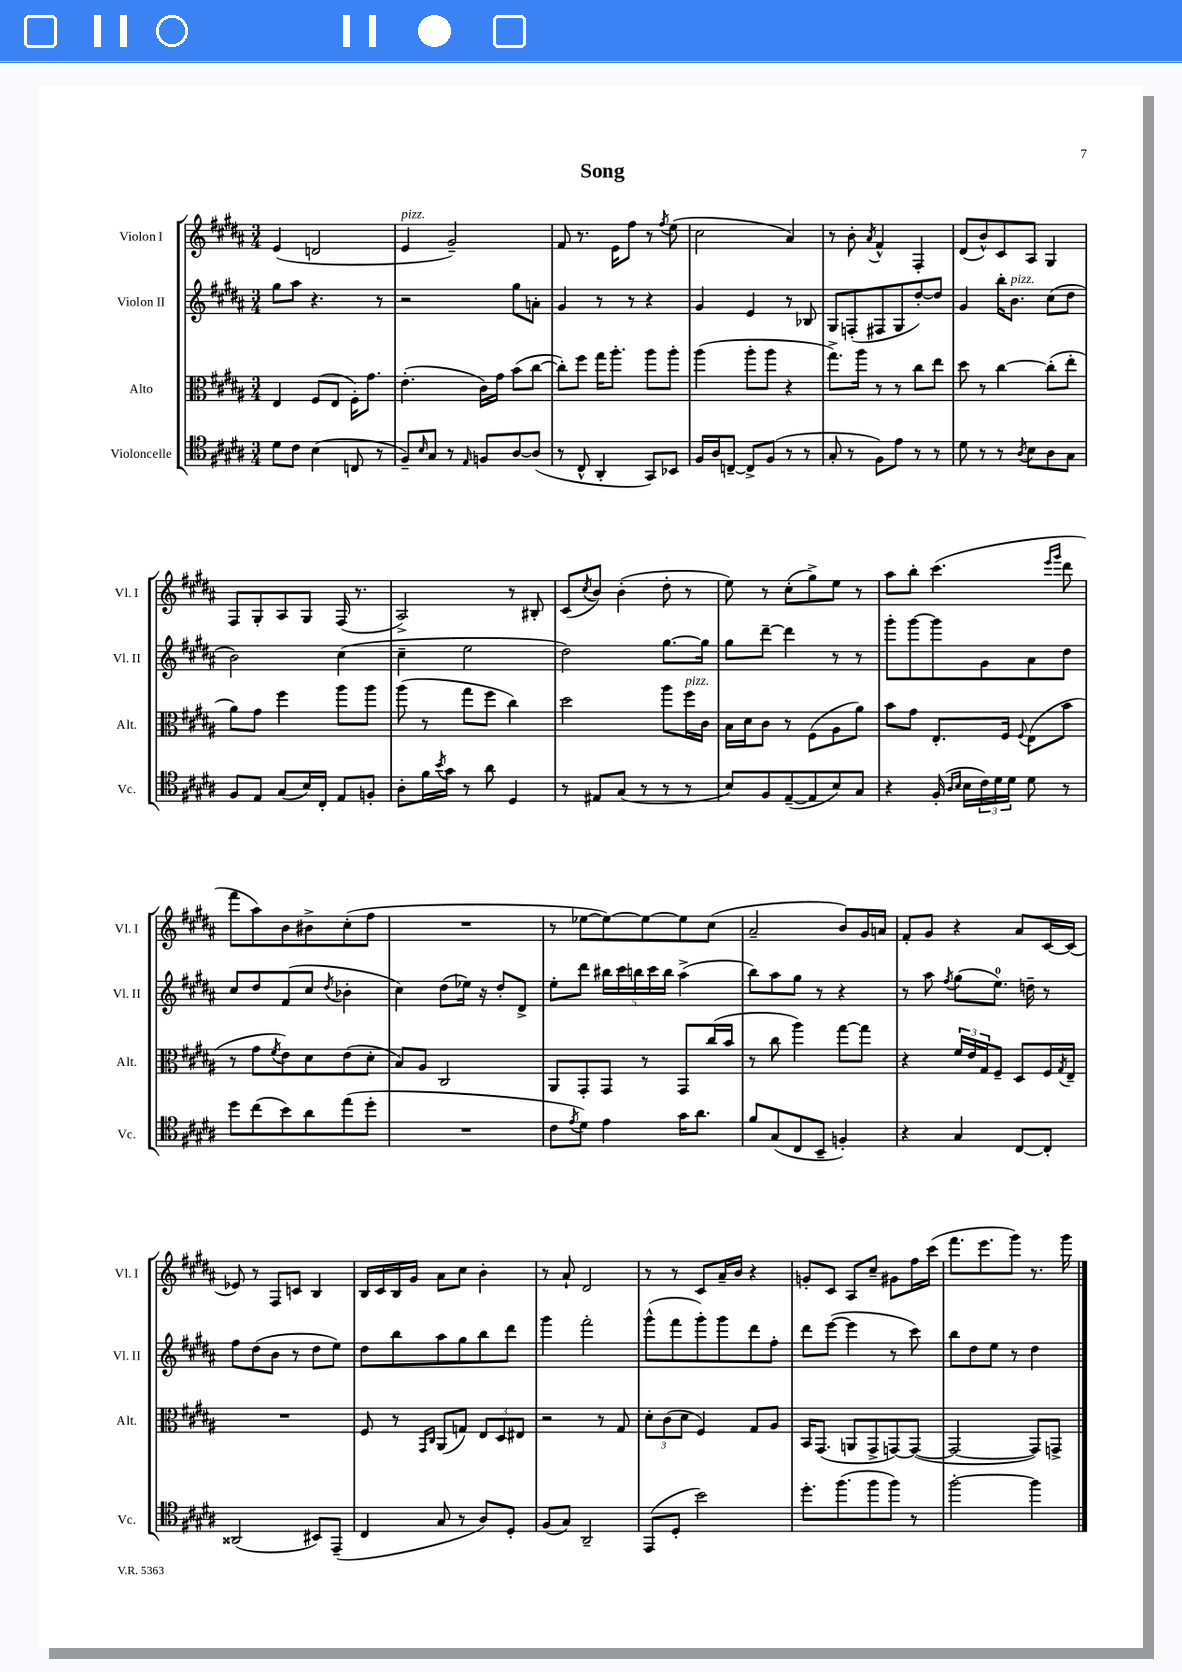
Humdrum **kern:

**kern	**kern	**kern	**kern
*part4	*part3	*part2	*part1
*staff4	*staff3	*staff2	*staff1
*I"Violoncelle	*I"Alto	*I"Violon II	*I"Violon I
*I'Vc.	*I'Alt.	*I'Vl. II	*I'Vl. I
*clefC4	*clefC3	*clefG2	*clefG2
*k[f#c#g#d#a#]	*k[f#c#g#d#a#]	*k[f#c#g#d#a#]	*k[f#c#g#d#a#]
*M3/4	*M3/4	*M3/4	*M3/4
=1	=1	=1	=1
8d#\L	4E/	8gg#\L	(4e/
8c#\J	.	8aa#\J	.
(4B\	(8F#/L	4.r	2dn/
.	8E/J	.	.
8Cn/	16F#'\KL)	.	.
.	8.g#\J	.	.
8r	.	8r	.
=2	=2	=2	=2
!	!	!	!LO:TX:a:i:t=pizz.
8F#~/L)	(4.e'\	2r	4e/
16qqB/	.	.	.
8G#/J	.	.	.
8r	.	.	2g#~/)
16qqE/	.	.	.
8Fn/L	16c#\LL)	.	.
.	16g#\JJ	.	.
[8A#/	(8b\L	8gg#\L	.
(8A#/J]	[8cc#\J	8an'\J	.
=3	=3	=3	=3
8r	8cc#'\L])	4g#/	8f#/
8C#^^/	8ff#\J	.	8.r
4AA#'/	16gg#\KL	8r	.
.	8.aa#'\J	.	16e\KL
.	.	8r	8ff#\J
8GG#/L)	8aa#\L	4r	8r
.	.	.	8qff#/
8BB-X/J	8aa#'\J	.	(8ee\
=4	=4	=4	=4
16F#/LL	(4aa#\	4g#/	2cc#\
16A#/J	.	.	.
[8Cn~/J	.	.	.
8C^/L]	8aa#'\L	4e/	.
(8F#/J	8aa#\J	.	.
8r	4r	8r	4a#/)
8r	.	8B-X/	.
=5	=5	=5	=5
8G#'/	8.gg#^\L)	8G#/L	8r
8r	.	(8Fn'/	8b'\
.	16aa#\Jk	.	.
.	.	.	8qa#/
8F#\L)	8r	8F#X/	4f#^^/
8e\J	8r	8G#/	.
8r	8cc#\L	[8dd#'/)	4F#'/
8r	8ee\J	8dd#/J]	.
=6	=6	=6	=6
8d#\	8dd#\	4g#/	(8d#/L
8r	8r	.	8b^^/)
8r	[4cc#\	16bb'\KL	8c#/
!	!	!LO:TX:a:i:t=pizz.	!
.	.	8.b\J	.
8qA#/	.	.	.
8B\L	.	.	8A#/J
8A#\	(8cc#'\L]	(8cc#\L	4G#/
8G#\J	8ee'\J	8dd#\J	.
!!LO:LB:g=z
=7	=7	=7	=7
8F#/L	8a#\L)	2b\)	8F#/L
8E/J	8g#\J	.	8G#'/
(8G#/L	4ff#\	.	8A#/
16B/L)	.	.	8G#/J
16C#'/JJ	.	.	.
8E/L	8aa#\L	(4cc#\	(16F#/
.	.	.	8.r
8Fn'/J	8aa#\J	.	.
=8	=8	=8	=8
8A#'\L	(8aa#\	4cc#~\	2A#^/)
16f#\L	8r	.	.
8qb/	.	.	.
16g#\JJ	.	.	.
8r	8gg#\L	2ee\	.
8a#\	8ff#\J	.	.
4D#/	4cc#\)	.	8r
.	.	.	8B#X'/
=9	=9	=9	=9
8r	2dd#\	2dd#\)	(8c#/L
.	.	.	8qcc#/
8E#X/L	.	.	8b/J)
(8G#/J	.	.	(4b'\
8r	.	.	.
8r	8aa#\L	[8.gg#\L	8dd#'\
!	!LO:TX:a:i:t=pizz.	!	!
8r	16ff#\L	.	8r
.	16c#\JJ	16gg#\Jk]	.
=10	=10	=10	=10
8B/L)	16B\LL	8gg#\L	8ee\)
.	16d#\J	.	.
8F#/	8c#\J	[8ddd#~\J	8r
([8E~/	8r	4ddd#\]	(8cc#'\L
8E/]	(8F#\L	.	8gg#^\)
8B/)	8A#\	8r	8ee\J
8G#/J	8a#\J)	8r	8r
=11	=11	=11	=11
4r	8b\L	8ggg#'\L	8aa#\L
.	8g#\J	[8ggg#\	8bb'\J
(16F#'/	8.E'/L	8ggg#\]	(4.ccc#\
16qqA#/LL	.	.	.
16qqB/JJ	.	.	.
16B\LL	.	.	.
24c#\)	.	8g#\	.
24d#\	.	.	.
.	16F#/Jk	.	.
24d#\JJ	.	.	.
.	8qqF#/	.	.
8d#\	(8E\L	8a#\	.
.	.	.	16qqeee/LL
.	.	.	16qqggg#/JJ
8r	8b\J	8dd#\J	8ddd#\
!!LO:LB:g=z
=12	=12	=12	=12
8dd#\L	8r	8cc#/L	8fff#\L
(8cc#\	8g#\L	8dd#/	8aa#\)
.	8qf#/	.	.
8b\)	8e\)	(8f#/	8b\
8a#\	8d#\	8cc#/J	8b#X^\
.	.	8qdd#/	.
(8ee\	(8e\	4b-X'\	(8cc#'\
8dd#'\J	8d#'\J	.	8ff#\J
=13	=13	=13	=13
2.r	8B/L)	4cc#\)	2.r
.	8A#/J	.	.
.	2C#/	(8dd#\L	.
.	.	16ee-X\Jk)	.
.	.	16r	.
.	.	8dd#'/L	.
.	.	8d#^/J	.
=14	=14	=14	=14
8c#\L	8AA#/L	8ee'\L	8r
8qe/	.	.	.
8d#\J)	8GG#'/	8ddd#\J	[8ee-X\L
4e\	8GG#/J	20bb#X\LL	8ee-\_)
.	.	20ccc#\	.
.	.	20bbn\	.
.	8r	.	8ee-\_
.	.	20ccc#\	.
.	.	20bb\JJ	.
16g#\KL	8GG#/L	(4aa#^\	8ee-\]
8.a#\J	.	.	.
.	(16cc#/L	.	(8cc#\J
.	16b/JJ	.	.
=15	=15	=15	=15
8f#/L	8r	8bb\L)	2a#~/
(8G#/	8cc#\	8aa#\	.
8C#/	4aa#\)	8gg#\J	.
8BB~/J	.	8r	.
4Fn'/)	[8gg#\L	4r	8b/L)
.	8gg#\J]	.	16g#/L
.	.	.	16an/JJ
=16	=16	=16	=16
4r	4r	8r	8f#'/L
.	.	8aa#\	8g#/J
.	.	8qff#/	.
4G#/	24f#/LL	(8gg#\L	4r
.	24e/	.	.
.	24G#/J	.	.
.	8F#~/J	8.ee\J)	.
[8C#/L	8D#/L	.	8a#/L
.	.	16ddn~\	.
8C#'/J]	16F#/L	8r	[16c#/L
.	8qG#/	.	.
.	16E~/JJ	.	(16c#/JJ]
!!LO:LB:g=z
=17	=17	=17	=17
(2AA##X/	2.r	8ff#\L	8e-X/)
.	.	(8dd#\	8r
.	.	8b\J	8F#/L
.	.	8r	8cn/J
8BB#X/L)	.	8dd#\L	4B/
(8EE~/J	.	8ee\J)	.
=18	=18	=18	=18
4C#/	8F#/	8dd#\L	16B/LL
.	.	.	16c#/
.	8r	8bb\	16B/
.	.	.	16g#/JJ
.	16qqGG#/LL	.	.
.	16qqC#/JJ	.	.
8G#/	(8AA#/L	8aa#\	8a#\L
8r	8Gn/J)	8gg#\	8cc#\J
8A#/L)	12E/L	8bb\	4b'\
.	12D#/	.	.
8D#'/J	.	8ddd#\J	.
.	12E#X/J	.	.
=19	=19	=19	=19
(8F#/L	2r	4ggg#\	8r
8G#/J)	.	.	8a#`/
2AA#~/	.	2fff#'\	2d#/
.	8r	.	.
.	8G#/	.	.
=20	=20	=20	=20
(8EE/L	12d#'\L	(8ggg#^^\L	8r
.	(12c#\	.	.
8D#'/J	.	8fff#\	8r
.	12d#\J	.	.
2b\)	4F#/)	8ggg#'\)	8c#/L
.	.	8ggg#\	16a#~/L
.	.	.	16b/JJ
.	8G#/L	8ddd#\	4r
.	8A#/J	8ff#'\J	.
=21	=21	=21	=21
8.dd#'\L	16BB/KL	8ddd#\L	8gn'/L
.	(8.GG#/J	.	.
.	.	([8eee\J	8c#/J
(8.ff#\	.	.	.
.	8AAn/L	4eee\]	8A#/L
8ff#\	8GG#^/	.	8cc#~/J
8ff#\J)	[8GGn/)	8r	8g#X\L
8r	(8GG/J_	8ccc#\)	16ff#\L
.	.	.	(16ccc#\JJ
=22	=22	=22	=22
[2ff#'\	2GG/_	8bb\L	8.fff#\L
.	.	8dd#\	.
.	.	.	8.eee\
.	.	8ee\J	.
.	.	8r	8ggg#\J)
4ff#\]	8GG/L])	4dd#\	8.r
.	8GGn^/J	.	.
.	.	.	16ggg#\
==	==	==	==
*-	*-	*-	*-
